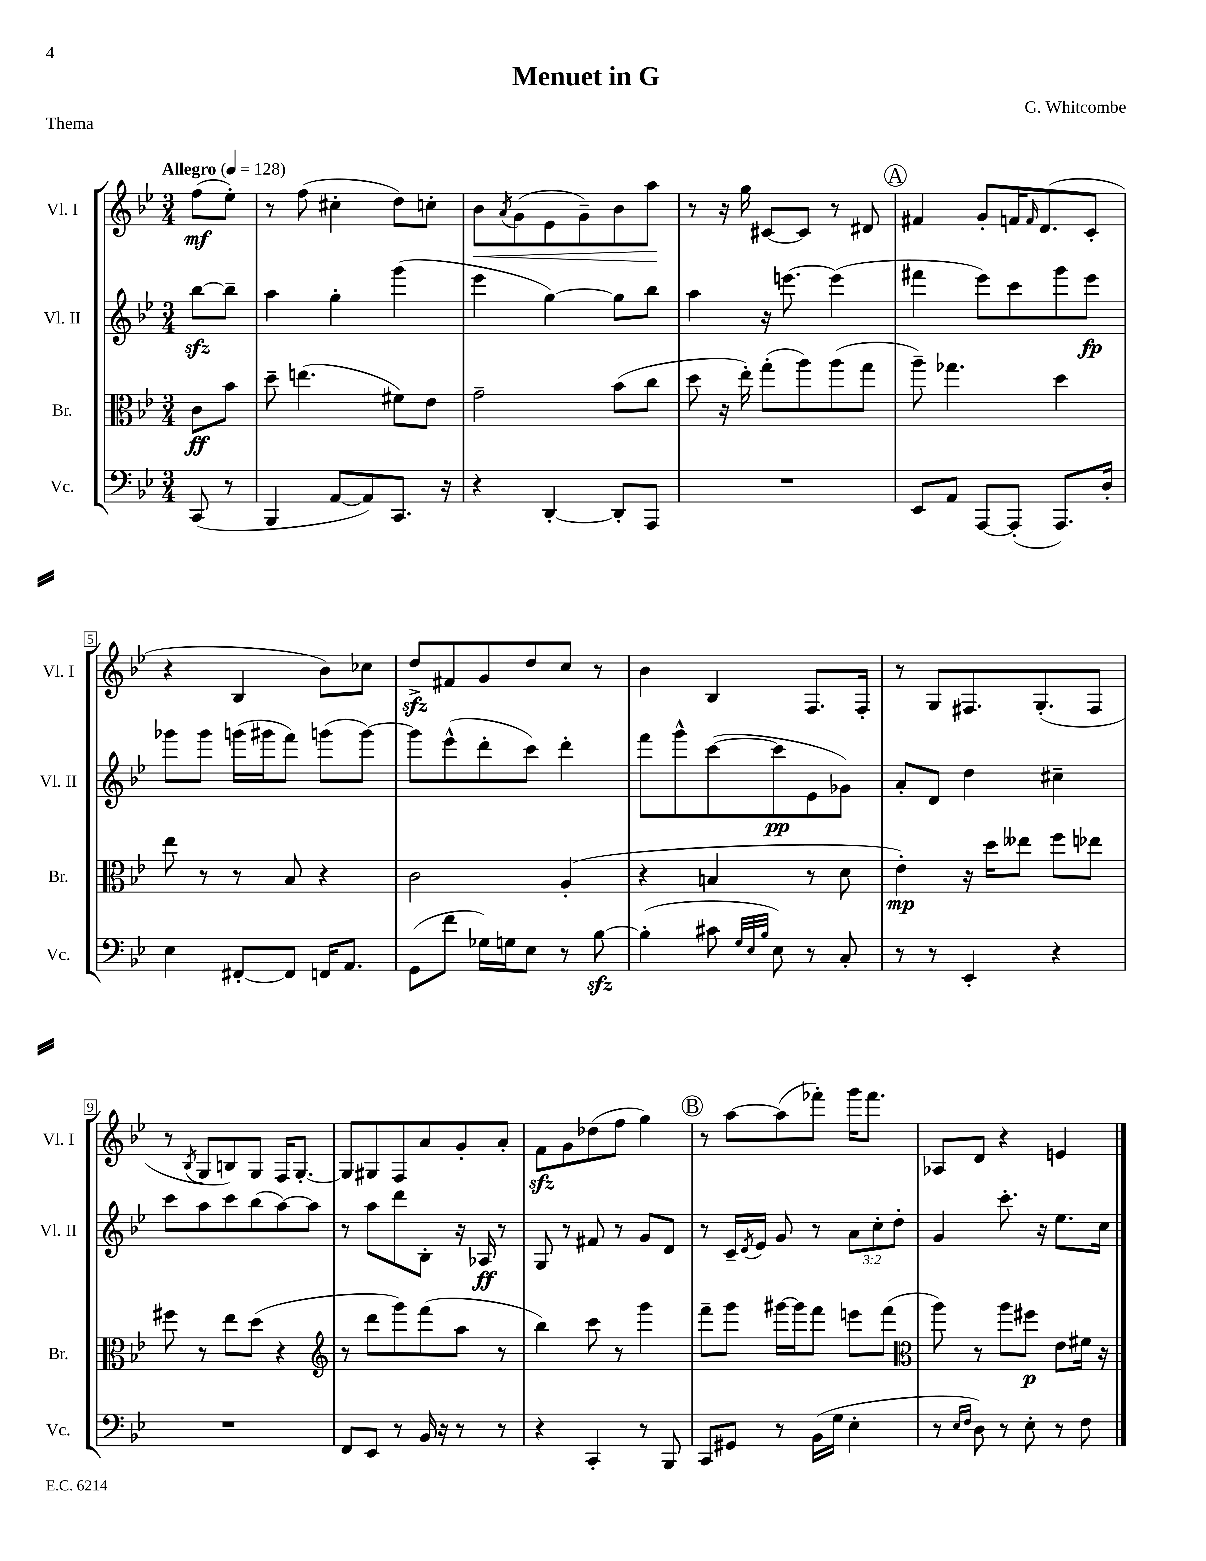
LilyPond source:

\header { title = "Menuet in G" composer = "G. Whitcombe" piece = "Thema" }
<<
\new StaffGroup <<
\new Staff = "s0" \with { instrumentName = "Vl. I" shortInstrumentName = "Vl. I" } {
    \clef treble \key bes \major \numericTimeSignature \time 3/4 \partial 4 \tempo "Allegro" 4 = 128
    f''8\mf( ees''8-.) |
    r8 f''8( cis''4-. d''8) c''8-. |
    bes'8\< \acciaccatura { a'8 } g'8( ees'8 g'8--) bes'8 a''8\! |
    r8 r16 g''16 cis'8~ cis'8 r8 dis'8 |
    \mark \markup { \circle "A" } fis'4 g'8-. f'16 \grace { f'16 } d'8.( c'8-. |
    r4 bes4 bes'8) ces''8 |
    d''8->\sfz fis'8 g'8 d''8 c''8 r8 |
    bes'4 bes4 f8. f16-. |
    r8 g8 fis8. g8.-.( fis8 |
    r8 \acciaccatura { bes8 } g8 b8) g8 f16 g8.~-. |
    g8 gis8 f8 a'8 g'8-. a'8-. |
    f'8\sfz g'8 des''8( f''8 g''4) |
    \mark \markup { \circle "B" } r8 a''8~ a''8( fes'''8-.) g'''16 fes'''8. |
    aes8 d'8 r4 e'4 \bar "|." |
}
\new Staff = "s1" \with { instrumentName = "Vl. II" shortInstrumentName = "Vl. II" } {
    \clef treble \key bes \major \numericTimeSignature \time 3/4 \override Staff.TupletNumber.text = #tuplet-number::calc-fraction-text \partial 4
    bes''8~\sfz bes''8-- |
    a''4 g''4-. g'''4( |
    ees'''4 g''4~) g''8 bes''8 |
    a''4 r16 e'''8.~ e'''4( |
    \mark \markup { \circle "A" } fis'''4 ees'''8) c'''8 g'''8 ees'''8\fp |
    ges'''8 ges'''8 g'''16( gis'''16 f'''8) g'''8( g'''8~) |
    g'''8 ees'''8-^( d'''8-. c'''8) d'''4-. |
    f'''8 g'''8-^ c'''8~( c'''8\pp ees'8 ges'8) |
    a'8-. d'8 d''4 cis''4-- |
    c'''8 a''8 c'''8 bes''8( a''8~) a''8 |
    r8 a''8 d'''8 bes8-. r16 aes16\ff r8 |
    g8 r8 fis'8 r8 g'8 d'8 |
    \mark \markup { \circle "B" } r8 c'16-- \acciaccatura { d'8 } ees'16 g'8 r8 \tuplet 3/2 { a'8 c''8-. d''8-. } |
    g'4 c'''8.-. r16 ees''8. c''16 \bar "|." |
}
\new Staff = "s2" \with { instrumentName = "Br." shortInstrumentName = "Br." } {
    \clef alto \key bes \major \numericTimeSignature \time 3/4 \partial 4
    c'8\ff bes'8 |
    d''8-- e''4.( fis'8) ees'8 |
    g'2-- bes'8( c''8 |
    d''8 r16 ees''16-.) g''8-.( a''8) a''8( g''8 |
    \mark \markup { \circle "A" } a''8--) ges''4. d''4 |
    ees''8 r8 r8 bes8 r4 |
    c'2 a4-.( |
    r4 b4 r8 d'8 |
    ees'4-.\mp) r16 d''16 eeses''8 f''8 ees''8 |
    fis''8 r8 ees''8 d''8( r4 |
    \clef treble r8 d'''8 g'''8) f'''8( a''8 r8 |
    bes''4) c'''8 r8 g'''4 |
    \mark \markup { \circle "B" } f'''8-- g'''8 gis'''16~ gis'''16 f'''8 e'''8 f'''8( |
    \clef alto a''8) r8 a''8 fis''8\p ees'8 fis'16 r16 \bar "|." |
}
\new Staff = "s3" \with { instrumentName = "Vc." shortInstrumentName = "Vc." } {
    \clef bass \key bes \major \numericTimeSignature \time 3/4 \partial 4
    c,8( r8 |
    bes,,4 a,8~ a,8) c,8. r16 |
    r4 d,4~-. d,8-. a,,8 |
    R2. |
    \mark \markup { \circle "A" } ees,8 a,8 a,,8~ a,,8-.( a,,8.) d16-. |
    ees4 fis,8~-. fis,8 f,16 a,8. |
    g,8( f'8 ges16) g16 ees8 r8 bes8~\sfz |
    bes4-.( cis'8 \grace { g32 ees32 bes32 } ees8) r8 c8-. |
    r8 r8 ees,4-. r4 |
    R2. |
    f,8 ees,8 r8 bes,16 r16 r8 r8 |
    r4 c,4-. r8 bes,,8 |
    \mark \markup { \circle "B" } c,8 gis,8 r8 bes,16( g16 ees4-. |
    r8 \grace { ees16 f16 } d8) r8 ees8-. r8 f8 \bar "|." |
}
>>
>>
\layout { \context { \Score \override BarNumber.stencil = #(make-stencil-boxer 0.1 0.3 ly:text-interface::print) } }
